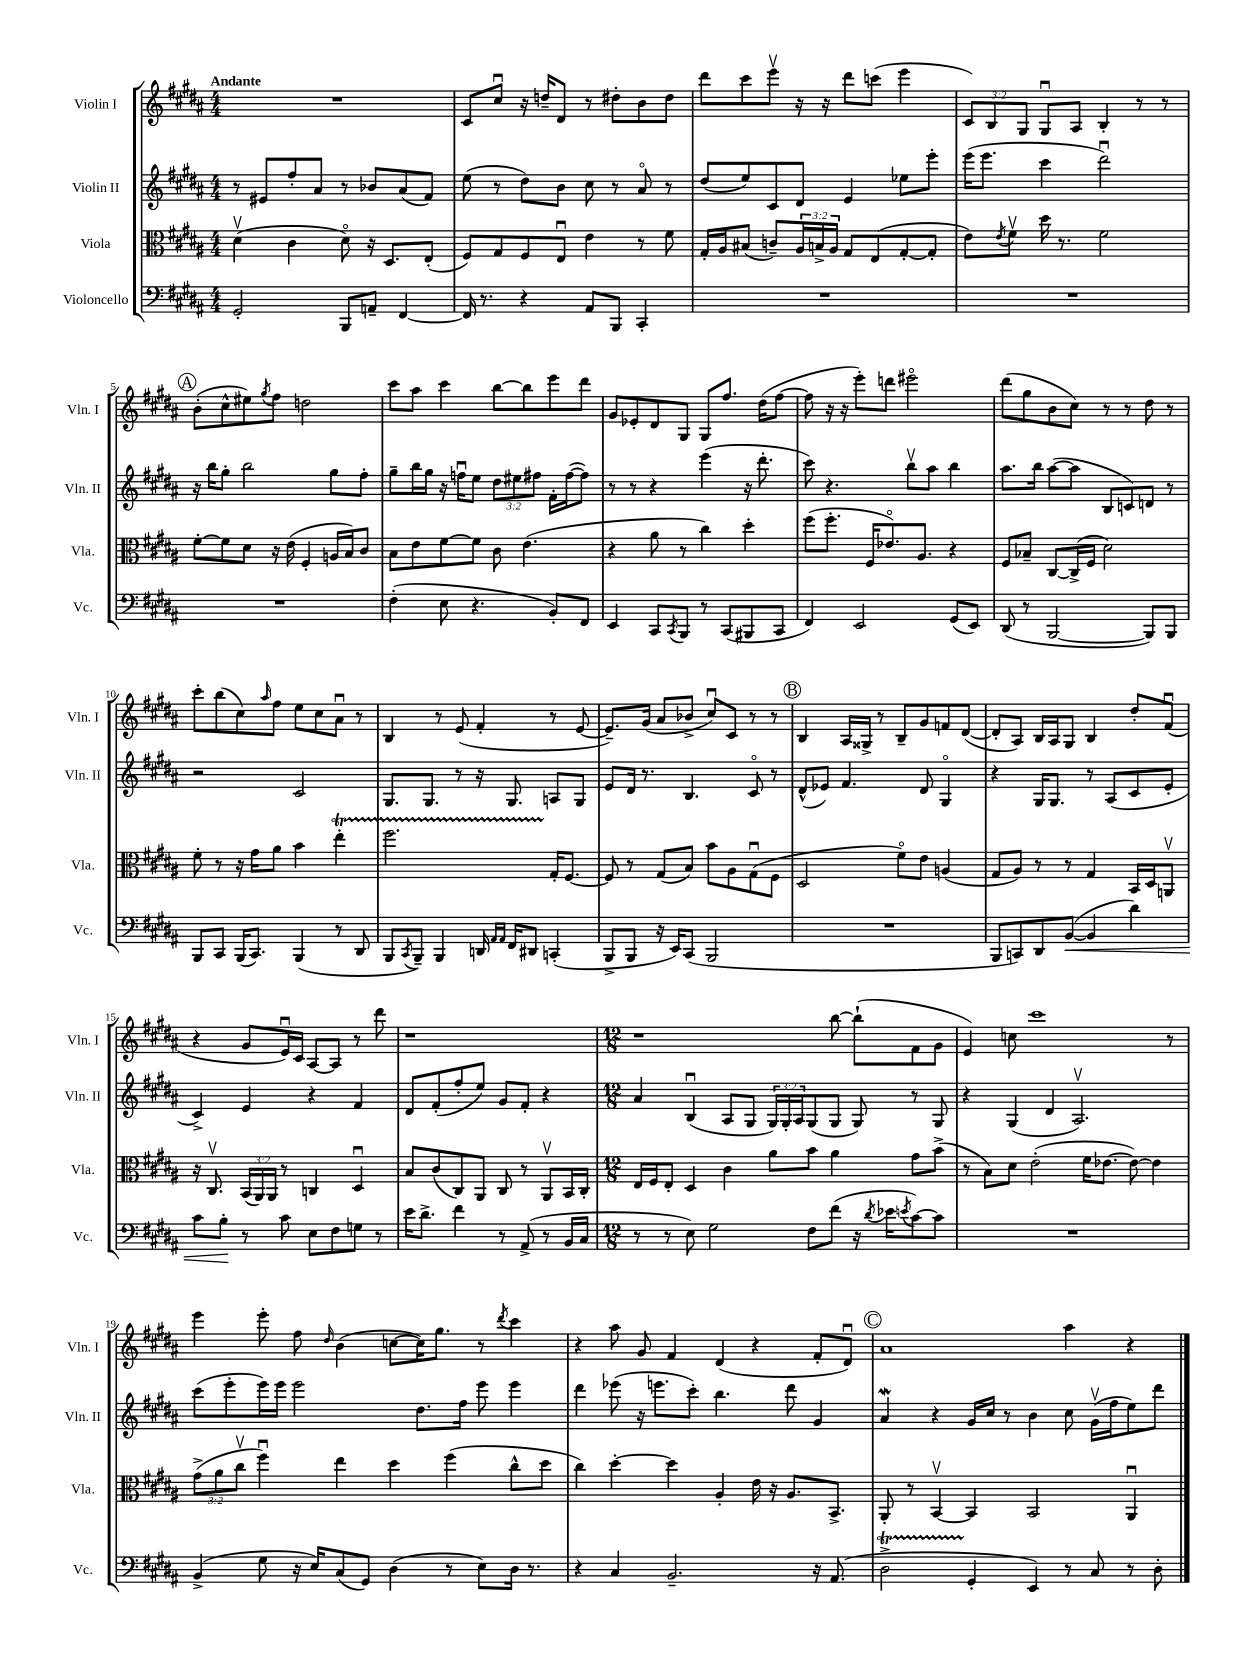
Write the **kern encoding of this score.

**kern	**kern	**kern	**kern
*staff4	*staff3	*staff2	*staff1
*clefF4	*clefC3	*clefG2	*clefG2
*k[f#c#g#d#a#]	*k[f#c#g#d#a#]	*k[f#c#g#d#a#]	*k[f#c#g#d#a#]
*M4/4	*M4/4	*M4/4	*M4/4
2GG#'	(4d#v	8r	1r
.	.	8e#	.
.	4c#	8ff#'	.
.	.	8a#	.
8BBB	8d#o)	8r	.
8AA~	16r	8b-	.
.	8.D#	.	.
[4FF#	.	(8a#	.
.	(8E'	8f#)	.
=	=	=	=
16FF#]	8F#)	(8ee	8c#
8.r	.	.	.
.	8G#	8r	8cc#u
4r	8F#	8dd#)	16r
.	.	.	16dd~
.	8Eu	8b	8d#
8AA#	4e	8cc#	8r
8BBB	.	8r	8dd#'
4CC#'	8r	8a#o	8b
.	8f#	8r	8dd#
=	=	=	=
1r	16G#'	(8dd#	8ddd#
.	16A#	.	.
.	(8B#	8ee)	8ccc#
.	8c~)	8c#	8eeev
.	24A#	8d#	16r
.	24B^	.	.
.	.	.	16r
.	24A#	.	.
.	8G#	4e	8ddd#
.	(8E	.	(8ccc
.	[8G#'	8ee-	4eee
.	8G#']	8eee'	.
=	=	=	=
1r	8e)	(16eee	12c#)
.	.	8.eee	.
.	.	.	12B
.	8qe	.	.
.	8f#v	.	.
.	.	.	12G#
.	16dd#	4ccc#	8G#u
.	8.r	.	.
.	.	.	8A#
.	2f#	2ddd#u)	4B'
.	.	.	8r
.	.	.	8r
=	=	=	=
1r	[8f#'	16r	(8b'
.	.	16bb	.
.	8f#]	8gg#'	8cc#^^
.	8d#	2bb	8ee#)
.	.	.	8qgg#
.	16r	.	8ff#
.	(16e	.	.
.	4F#'	.	2dd
.	16A	8gg#	.
.	16B)	.	.
.	8c#	8ff#'	.
=	=	=	=
(4F#'	8B	8gg#~	8ccc#
.	8e	16bb	8aa#
.	.	16gg#	.
8E	[8f#	16r	4ccc#
.	.	16ffu	.
4.r	8f#]	8ee	.
.	8c#	12dd#	[8bb
.	.	12ee#	.
.	(4.e	.	8bb]
.	.	12ff#	.
8BB')	.	16f#'	8eee
.	.	([16ff#	.
8FF#	.	8ff#])	8ddd#
=	=	=	=
4EE	4r	8r	8g#
.	.	8r	8e-'
8CC#	8a#	4r	8d#
8qCC#	.	.	.
8BBB	8r	.	8G#
8r	4cc#)	(4eee	8G#
(8CC#	.	.	8.ff#
8BBB#	4dd#'	16r	.
.	.	8.ddd#'	(16dd#
8CC#	.	.	[8ff#
=	=	=	=
4FF#)	(8ff#	8ccc#)	8ff#]
.	8.ff#'	4.r	16r
.	.	.	16r
2EE	.	.	8eee')
.	16F#	.	.
.	8.e-o)	.	8ddd
.	.	8bbv	2eee#o
.	8.A#	.	.
.	.	8aa#	.
(8GG#	4r	4bb	.
8EE)	.	.	.
=	=	=	=
(8DD#	8F#	8.aa#	(8ddd#
8r	8B-~	.	8gg#
.	.	16bb	.
[2BBB	[8C#	([8aa#	8b
.	(16C#^]	8aa#]	8cc#)
.	16F#	.	.
.	2d#)	8B	8r
.	.	8c)	8r
8BBB])	.	8d	8dd#
8BBB	.	8r	8r
=	=	=	=
8BBB	8f#'	2r	8ccc#'
8CC#	8r	.	(8bb
(16BBB	16r	.	8cc#)
8.CC#)	16g#	.	.
.	.	.	16qqaa#
.	8a#	.	8ff#
(4BBB	4b	2c#	8ee
.	.	.	8cc#
8r	4ee'	.	8a#u
8DD#	.	.	8r
=	=	=	=
8BBB	2.ff#	8.G#	4B
8qCC#	.	.	.
8BBB~)	.	.	.
.	.	8.G#	.
4BBB	.	.	8r
.	.	8r	(8e
16DD	.	16r	4f#'
16qqAA#	.	.	.
16qqAA#	.	.	.
16FF#	.	8.G#	.
8DD#	.	.	.
(4CC'	16G#'	8A	8r
.	[8.F#	.	.
.	.	8G#	[8e
=	=	=	=
8BBB^	8F#]	8e	8.e~])
8BBB	8r	16d#	.
.	.	8.r	(16g#
16r	(8G#	.	8a#
16EE)	.	.	.
(8CC#	8B)	4.B	8b-^
2BBB	8b	.	8cc#u)
.	8A#	.	8c#
.	(8G#u	8c#o	8r
.	8F#	8r	8r
=	=	=	=
1r	2D#	(8d#^^	4B
.	.	8e-)	.
.	.	4.f#	16A#
.	.	.	16G##^
.	.	.	8r
.	8f#o)	.	8B~
.	8e	8d#	8g#
.	(4A	4G#o	8f
.	.	.	([8d#
=	=	=	=
8BBB	8G#	4r	8d#']
8CC)	8A#)	.	8A#)
8DD#	8r	16G#	16B
.	.	8.G#	16A#
([8BB	8r	.	8G#
4BB]	4G#	8r	4B
.	.	(8A#	.
4d#)	16BB	8c#	8dd#'
.	16D#	.	.
.	8AAv	8e'	(8f#u
=	=	=	=
8c#	16r	4c#^)	4r
.	8.C#v	.	.
8B'	.	.	.
8r	(24BB	4e	8g#
.	24AA#)	.	.
.	24AA#	.	.
8c#	8r	.	16eu)
.	.	.	16c#
8E	4C	4r	[8A#
8F#	.	.	8A#]
8G	4D#u	4f#	8r
8r	.	.	8ddd#
=	=	=	=
16e	8B	8d#	1r
8.d#^	.	.	.
.	(8c#	(8f#'	.
4f#	8C#)	8ff#'	.
.	8AA#	8ee)	.
8r	8C#	8g#	.
(8AA#^	8r	8f#'	.
8r	8AA#v	4r	.
16BB	16BB	.	.
16C#	16C#'	.	.
=	=	=	=
*M12/8	*M12/8	*M12/8	*M12/8
8r	16E	4a#	1r
.	16F#	.	.
8r	8E'	.	.
8E)	4D#	(4Bu	.
2G#	.	.	.
.	4c#	8A#	.
.	.	8G#	.
.	8a#	24G#)	.
.	.	24G#'	.
.	.	24A#	.
8F#	8b	(8G#	.
(8f#	4a#	8G#	[8bb
16r	.	8G#)	(8bb`]
8qd#	.	.	.
16e-	.	.	.
8qe	.	.	.
[8c#)	8g#	8r	8f#
8c#]	(8b^	8G#	8g#
=	=	=	=
1.r	8r	4r	4e)
.	8B)	.	.
.	8d#	(4G#	8cc
.	(2e'	.	1ccc#
.	.	4d#	.
.	.	2.A#v)	.
.	16f#	.	.
.	[8.e-	.	.
.	8e-_)	.	.
.	4e-]	.	.
.	.	.	8r
=	=	=	=
(4BB^	(12g#^	(8ccc#	4eee
.	12a#	.	.
.	.	8eee'	.
.	12cc#v	.	.
8G#	4ff#u)	16eee)	8eee'
.	.	16eee	.
16r	.	2eee	8ff#
16E)	.	.	.
.	.	.	16qqdd#
(8C#	4ee	.	(4b
8GG#)	.	.	.
(4D#	4dd#	.	[8cc
.	.	8.dd#	16cc])
.	.	.	8.gg#
8r	(4ff#	.	.
.	.	16ff#	.
8E)	.	8eee	8r
.	.	.	8qddd#
16D#	8cc#^^	4eee	4ccc#
8.r	.	.	.
.	8dd#	.	.
=	=	=	=
4r	4cc#)	4ddd#	4r
4C#	[4dd#'	(8eee-	8aa#
.	.	16r	8g#
.	.	8.eee	.
2.BB~	4dd#]	.	4f#
.	.	8ccc#')	.
.	4A#'	4.bb	(4d#
.	16e	.	4r
.	16r	.	.
.	8.A#	8ddd#	.
16r	.	4g#	8f#'
(8.AA#	8.BB^	.	.
.	.	.	8d#u)
=	=	=	=
2D#^	8AA#'	4a#	1a#
.	8r	.	.
.	[4BBv	4r	.
4GG#'	4BB]	16g#	.
.	.	16cc#	.
.	.	8r	.
4EE)	2BB	4b	.
8r	.	8cc#	4aa#
8C#	.	(16g#v	.
.	.	16ff#	.
8r	4AA#u	8ee)	4r
8D#'	.	8ddd#	.
==	==	==	==
*-	*-	*-	*-
